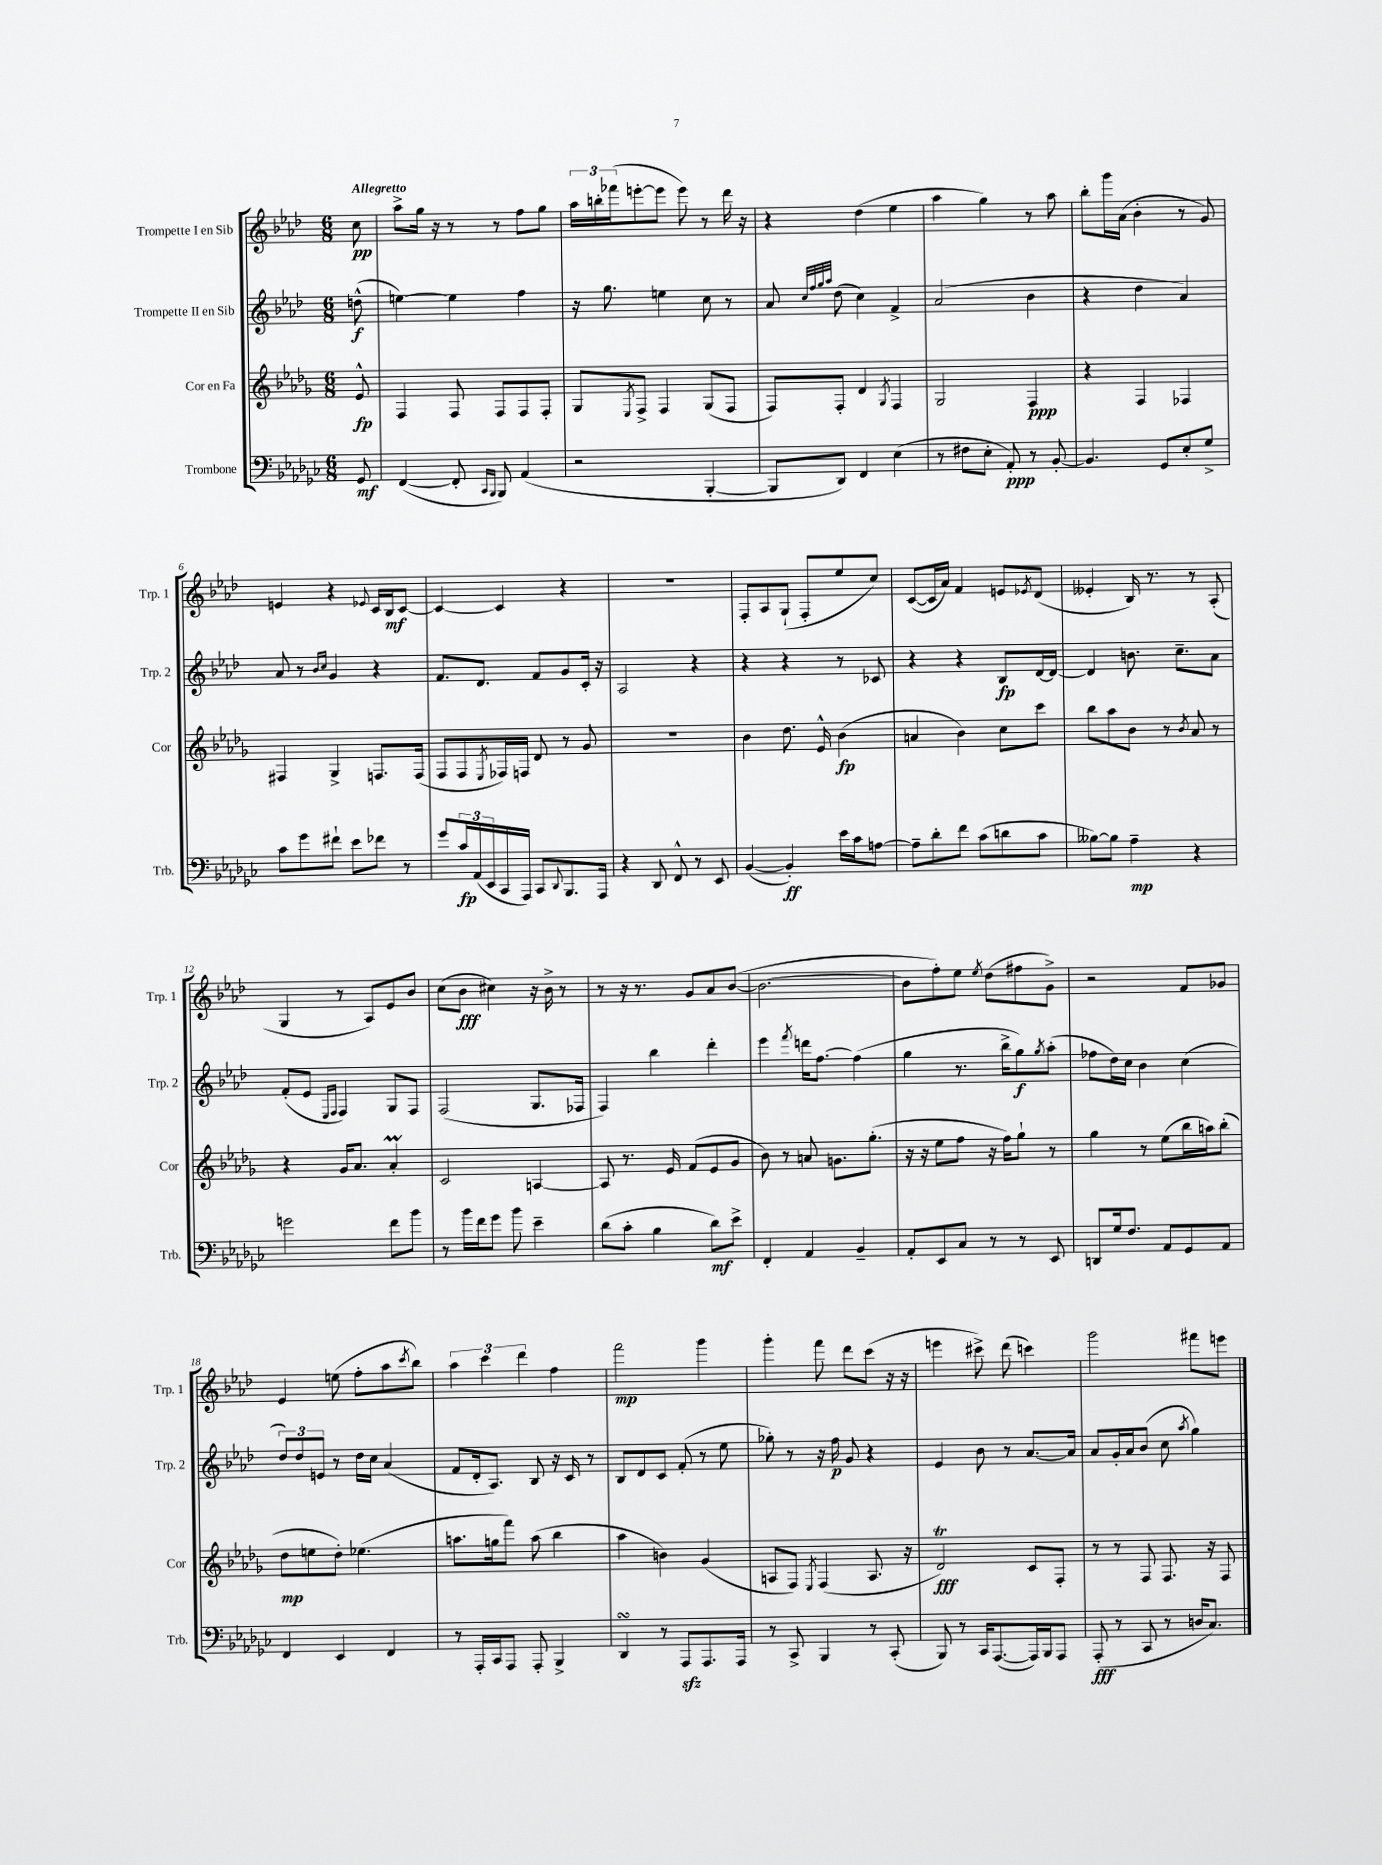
<<
\new StaffGroup <<
\new Staff = "s0" \with { instrumentName = "Trompette I en Sib" shortInstrumentName = "Trp. 1" } {
    \clef treble \key aes \major \numericTimeSignature \time 6/8 \partial 8 \tempo "Allegretto"
    c''8\pp |
    aes''8-> g''16 r16 r8 r8 f''8 g''8 |
    \tuplet 3/2 { aes''16 b''16-. fes'''16( } e'''8~-. e'''8 e'''8) r8 des'''16 r16 |
    r4 des''4( ees''4 |
    aes''4 g''4) r8 aes''8 |
    bes''8-. g'''16 aes'16( bes'4-. r8 g'8) |
    e'4 r4 \appoggiatura { ees'8 } c'16 bes16\mf c'8~ |
    c'4~ c'4 r4 |
    R2. |
    f8-. aes8 g8-!( f8-. ees''8 c''8) |
    c'8~( c'16 aes'16) f'4 e'8 \acciaccatura { ees'8 } des'8( |
    eeses'4-. bes16) r8. r8 aes8-.( |
    g4 r8 aes8) ees'8 bes'8 |
    c''8( bes'8\fff cis''4) r16 bes'16-> r8 |
    r8 r16 r8. g'8 aes'8 bes'8~( |
    bes'2.~ |
    bes'8 f''8-.) ees''8 \acciaccatura { ees''8 } des''8( fis''8 g'8->) |
    r2 f'8 ges'8 |
    ees'4 e''8( f''8-. aes''8 \acciaccatura { c'''8 } bes''8) |
    \tuplet 3/2 { aes''4 c'''4 des'''4 } f''4 |
    f'''2\mp g'''4 |
    g'''4-. f'''8 des'''8 c'''8( r16 r16 |
    e'''4 cis'''8->) des'''8( c'''4) |
    g'''2 fis'''8 e'''8 \bar "|." |
}
\new Staff = "s1" \with { instrumentName = "Trompette II en Sib" shortInstrumentName = "Trp. 2" } {
    \clef treble \key aes \major \numericTimeSignature \time 6/8 \partial 8
    d''8-^\f( |
    e''4~) e''4 f''4 |
    r16 g''8. e''4 c''8 r8 |
    aes'8 \grace { c''32 f''32 g''32 aes''32 } des''8( c''4) f'4-> |
    aes'2( bes'4 |
    r4 des''4 aes'4) |
    aes'8 r8 \grace { bes'16 c''16 } g'4 r4 |
    f'8. des'8. f'8 g'8 c'16-. r16 |
    aes2 r4 |
    r4 r4 r8 ces'8 |
    r4 r4 bes8\fp des'16~ des'16~ |
    des'4 b'8. c''8.-- aes'8 |
    f'8-.( ees'8 \grace { ees16 f16 } f4) g8 f8 |
    f2( g8. fes16 |
    f4) bes''4 des'''4-. |
    ees'''4 \acciaccatura { f'''8 } d'''16 f''8.~ f''4( |
    g''4 r8. bes''16-> g''8\f) \acciaccatura { g''8 } aes''8-.( |
    fes''8 des''16) c''16 bes'4 c''4( |
    \tuplet 3/2 { des''8) des''8 e'8 } r8 des''16 c''16 aes'4( |
    f'8 des'16-. aes8.) bes8 r16 c'16 r8 |
    bes8 des'8 c'8 f'8-.( r8 ees''8 |
    ges''8-.) r8 r16 f''16\p g'8 r4 |
    ees'4 bes'8 r8 aes'8.~ aes'16 |
    aes'8 g'16-. aes'16 bes'8( c''8 \acciaccatura { aes''8 } g''4) \bar "|." |
}
\new Staff = "s2" \with { instrumentName = "Cor en Fa" shortInstrumentName = "Cor" } {
    \clef treble \key des \major \numericTimeSignature \time 6/8 \partial 8
    ees'8-^\fp |
    f4 f8 f8 f8 f8-. |
    ges8 \acciaccatura { ees8 } f8-> f4 ges8( f8 |
    f8) f8-. des'4 \acciaccatura { ges8 } f4 |
    ges2 f4\ppp |
    r4 f4 fes4 |
    fis4 ges4-> f8. f16( |
    f8 f8 \acciaccatura { ees8 } fes16) f16 des'8 r8 ges'8 |
    R2. |
    bes'4 des''8. ees'16-^ bes'4\fp( |
    a'4 bes'4) c''8 c'''8 |
    bes''8 aes''8 bes'8 r8 \acciaccatura { bes'8 } aes'8 r8 |
    r4 ges'16 aes'8. aes'4-.\prall |
    c'2 a4~ |
    a8 r8. ees'16 f'8( ees'8 ges'8 |
    bes'8) r8 a'8 g'8. ges''8.-.( |
    r16 r16 ees''8 f''8 r16 f''16) ges''8-! r8 |
    ges''4 r8 ees''8( bes''16 a''16) bes''8-.( |
    des''8\mp e''8 des''8-.) ees''4.( |
    a''8. g''16 f'''8) a''8( bes''4 |
    aes''4 b'4) ges'4( |
    a8 f8) \acciaccatura { ees8 } f4( a8. r16 |
    des'2\trill\fff) c'8 f8-. |
    r8 r8 f8 f8. r16 f8 \bar "|." |
}
\new Staff = "s3" \with { instrumentName = "Trombone" shortInstrumentName = "Trb." } {
    \clef bass \key ges \major \numericTimeSignature \time 6/8 \partial 8
    ges,8\mf |
    f,4~( f,8-. \grace { ces,16 bes,,16 } bes,,8) aes,4( |
    r2 bes,,4~-. |
    bes,,8 des,8) f,4 ees4( |
    r8 fis8 ees8-. aes,8-.\ppp) r8 bes,8~-. |
    bes,4. ges,8 ees8-. ges8-> |
    ces'8 ges'8 fis'8-! ees'8 fes'8 r8 |
    ges'8 \tuplet 3/2 { ces'16\fp aes,16( ees,16 } ces,16 aes,,16) ces,8 \appoggiatura { des,8 } bes,,8. aes,,16 |
    r4 des,8 f,8-^ r8 ees,8 |
    bes,4~( bes,4-.\ff) ees'16 ces'16 a8~ |
    a8-- des'8-. f'8 ces'8( d'8 ces'8 |
    beses8~) beses8 aes4--\mp r4 |
    g'2 f'8 bes'8 |
    r8 bes'16 f'16 ges'8 bes'8 ees'4-- |
    des'8( ces'8-. bes4 des'8\mf) ees'8-> |
    f,4-. aes,4 bes,4-- |
    aes,8-. ees,8 ces8 r8 r8 ees,8 |
    d,8 ges16 f8. aes,8 ges,8 aes,8 |
    f,4 ees,4 f,4 |
    r8 aes,,16-. ces,16 aes,,8 aes,,8-. bes,,4-> |
    des,4\turn r8 aes,,8\sfz aes,,8. aes,,16 |
    r8 ces,8-> bes,,4 r8 ces,8-.( |
    bes,,8) r8 ces,16 aes,,8.~( aes,,16) bes,,16 aes,,8 |
    aes,,8-.\fff( r8 ces,8 r8 d16 ces8.) \bar "|." |
}
>>
>>
